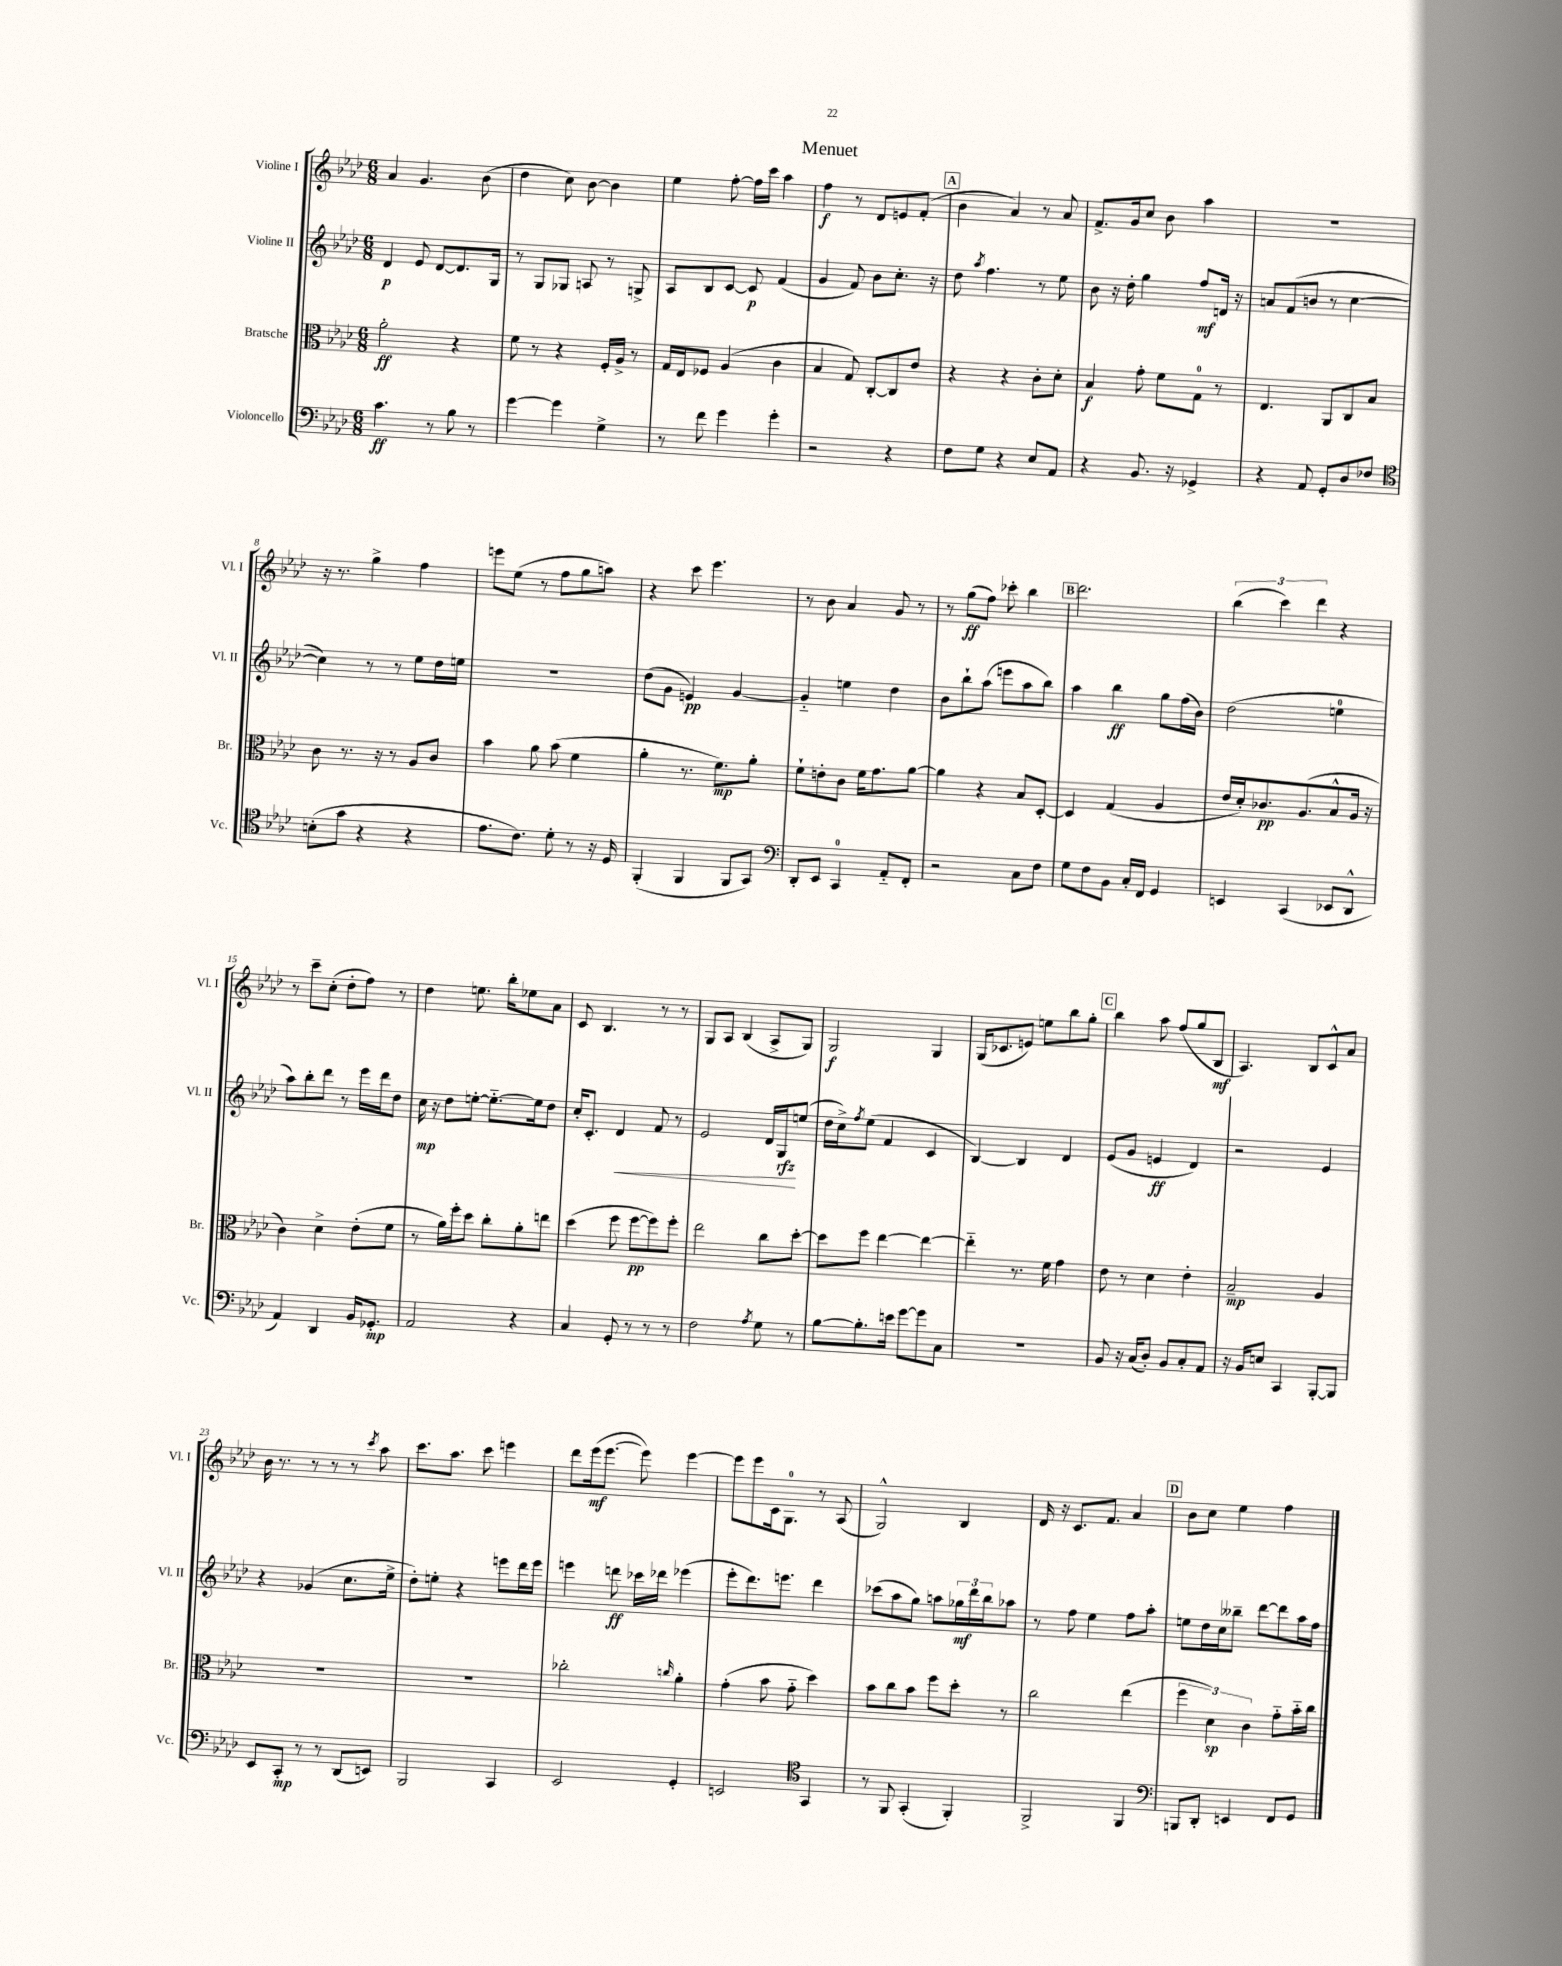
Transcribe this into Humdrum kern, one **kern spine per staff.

**kern	**dynam	**kern	**dynam	**kern	**dynam	**kern	**dynam
*part4	*part4	*part3	*part3	*part2	*part2	*part1	*part1
*staff4	*staff4	*staff3	*staff3	*staff2	*staff2	*staff1	*staff1
*I"Violoncello	*	*I"Bratsche	*	*I"Violine II	*	*I"Violine I	*
*I'Vc.	*	*I'Br.	*	*I'Vl. II	*	*I'Vl. I	*
*clefF4	*	*clefC3	*	*clefG2	*	*clefG2	*
*k[b-e-a-d-]	*	*k[b-e-a-d-]	*	*k[b-e-a-d-]	*	*k[b-e-a-d-]	*
*M6/8	*	*M6/8	*	*M6/8	*	*M6/8	*
=1	=1	=1	=1	=1	=1	=1	=1
4.c\	ff	2a-'\	ff	4d-/	p	4a-/	.
.	.	.	.	8e-/	.	4.g/	.
8r	.	.	.	[8d-/L	.	.	.
8B-\	.	4r	.	8.d-/]	.	.	.
8r	.	.	.	.	.	(8b-\	.
.	.	.	.	16G/Jk	.	.	.
=2	=2	=2	=2	=2	=2	=2	=2
[4g\	.	8f\	.	8r	.	4dd-\	.
.	.	8r	.	8G/L	.	.	.
4g\]	.	4r	.	8G-X/J	.	8cc\)	.
.	.	.	.	8An/	.	[8b-\	.
4G^\	.	16F'/LL	.	8r	.	4b-\]	.
.	.	16A-^/JJ	.	.	.	.	.
.	.	8r	.	8Gn^/	.	.	.
=3	=3	=3	=3	=3	=3	=3	=3
8r	.	16G/LL	.	8A-/L	.	4ee-\	.
.	.	16E-/J	.	.	.	.	.
8f\	.	8F-X/J	.	8B-/	.	.	.
4g\	.	(4A-/	.	[8c/J	.	[8ff'\	.
.	.	.	.	8c/]	p	16ff\LL]	.
.	.	.	.	.	.	16ccc\JJ	.
4g'\	.	4c\	.	(4f/	.	4aa-\	.
=4	=4	=4	=4	=4	=4	=4	=4
2r	.	4B-/	.	4g/	.	4ff\	f
.	.	8G/)	.	8f/)	.	8r	.
.	.	[8C'/L	.	8b-\L	.	8d-/L	.
4r	.	8C/]	.	8.cc'\J	.	8en/	.
.	.	8e-/J	.	.	.	(8f'/J	.
.	.	.	.	16r	.	.	.
!!LO:REH:place=s1:t=A
=5	=5	=5	=5	=5	=5	=5	=5
8F\L	.	4r	.	8dd-\	.	4b-\	.
.	.	.	.	8qaa-/	.	.	.
8G\J	.	.	.	4.ff\	.	.	.
4r	.	4r	.	.	.	4a-/)	.
8E-/L	.	8c'\L	.	8r	.	8r	.
8AA-/J	.	8d-'\J	.	8ee-\	.	8a-/	.
=6	=6	=6	=6	=6	=6	=6	=6
4r	.	4B-/	f	8b-\	.	8.f^/L	.
.	.	.	.	16r	.	.	.
.	.	.	.	16dd-'\	.	16g/k	.
8.BB-/	.	8g'\	.	4gg\	.	8cc/J	.
.	.	8f\L	.	.	.	8b-\	.
16r	.	.	.	.	.	.	.
4GG-X^/	.	8G\J	.	8ff/L	mf	4aa-\	.
.	.	8r	.	16dn/Jk	.	.	.
.	.	.	.	16r	.	.	.
=7	=7	=7	=7	=7	=7	=7	=7
4r	.	4.E-/	.	8an/L	.	2.r	.
.	.	.	.	(8f/	.	.	.
8AA-/	.	.	.	8bn/J	.	.	.
8GG'/L	.	8AA-/L	.	8r	.	.	.
8D-/	.	8C/	.	[4cc\	.	.	.
8F-X/J	.	8B-/J	.	.	.	.	.
!!LO:LB:g=z
=8	=8	=8	=8	=8	=8	=8	=8
*clefC4	*	*	*	*	*	*	*
(8Bn'\L	.	8c\	.	4cc\])	.	16r	.
.	.	.	.	.	.	8.r	.
8g\J	.	8.r	.	.	.	.	.
4r	.	.	.	8r	.	4gg^\	.
.	.	16r	.	.	.	.	.
.	.	8r	.	8r	.	.	.
4r	.	8A-/L	.	8ee-\L	.	4ff\	.
.	.	8c/J	.	16dd-\L	.	.	.
.	.	.	.	16een\JJ	.	.	.
=9	=9	=9	=9	=9	=9	=9	=9
8.e-\L	.	4b-\	.	2.r	.	8eeen\L	.
.	.	.	.	.	.	(8ee-\J	.
8.c\J)	.	.	.	.	.	.	.
.	.	8a-\	.	.	.	8r	.
8d-'\	.	(8b-\	.	.	.	8ff\L	.
8r	.	4f\	.	.	.	8gg\	.
16r	.	.	.	.	.	8aan\J)	.
16D-/	.	.	.	.	.	.	.
=10	=10	=10	=10	=10	=10	=10	=10
(4FF'/	.	4a-'\	.	(8dd-\L	.	4r	.
.	.	.	.	8g\J	.	.	.
4FF/	.	8.r	.	4en/)	pp	8ccc\	.
.	.	.	.	.	.	4.eee-\	.
.	.	8.f\L)	mp	.	.	.	.
8FF/L	.	.	.	[4g/	.	.	.
8GG/J)	.	8a-'\J	.	.	.	.	.
=11	=11	=11	=11	=11	=11	=11	=11
*clefF4	*	*	*	*	*	*	*
8DD-'/L	.	8f`\L	.	4g/]	.	8r	.
8EE-/J	.	8en'\	.	.	.	8b-\	.
4CC/	.	8c\J	.	4een\	.	4a-/	.
.	.	16f\KL	.	.	.	.	.
.	.	8.g\	.	.	.	.	.
8AA-/L	.	.	.	4dd-\	.	8g/	.
8FF'/J	.	[8a-\J	.	.	.	8r	.
=12	=12	=12	=12	=12	=12	=12	=12
2r	.	4a-\]	.	8b-\L	.	8r	.
.	.	.	.	8bb-`\	.	(8gg\L	ff
.	.	4r	.	(8aa-\J	.	8ff\J)	.
.	.	.	.	8eeen\L	.	8ccc-X'\	.
8C\L	.	8B-/L	.	8aa-\	.	4bb-\	.
8F\J	.	[8D-'/J	.	8bb-\J)	.	.	.
!!LO:REH:place=s1:t=B
=13	=13	=13	=13	=13	=13	=13	=13
8G\L	.	4D-/]	.	4aa-\	.	2.ddd-\	.
8F\	.	.	.	.	.	.	.
8BB-\J	.	(4G/	.	4bb-\	ff	.	.
16C'/LL	.	.	.	.	.	.	.
16FF/JJ	.	.	.	.	.	.	.
4GG/	.	4A-/	.	8gg\L	.	.	.
.	.	.	.	(16ff\L	.	.	.
.	.	.	.	16b-\JJ)	.	.	.
=14	=14	=14	=14	=14	=14	=14	=14
4EEn/	.	16e-/LL	.	(2dd-\	.	(6bb-\	.
.	.	16d-'/J)	.	.	.	.	.
.	.	8.c-X/	pp	.	.	.	.
.	.	.	.	.	.	6ccc\)	.
(4CC/	.	.	.	.	.	.	.
.	.	(8.A-/	.	.	.	.	.
.	.	.	.	.	.	6ddd-\	.
8EE-X/L	.	8B-^^/	.	4een\	.	4r	.
8DD-^^/J	.	16A-/Jk	.	.	.	.	.
.	.	16r	.	.	.	.	.
!!LO:LB:g=z
=15	=15	=15	=15	=15	=15	=15	=15
4AA-/)	.	4c\)	.	8aa-\L)	.	8r	.
.	.	.	.	8bb-'\	.	8ccc~\L	.
4DD-/	.	4d-^\	.	8ddd-\J	.	(8cc'\J	.
.	.	.	.	8r	.	8dd-'\L	.
16BB-/KL	.	(8e-'\L	.	16eee-\LL	.	8ff\J)	.
8.GG-X'/J	mp	.	.	16ddd-\J	.	.	.
.	.	8f\J	.	8dd-\J	.	8r	.
=16	=16	=16	=16	=16	=16	=16	=16
2AA-/	.	8r	.	16cc\	mp	4dd-\	.
.	.	.	.	16r	.	.	.
.	.	16a-\LL)	.	8dd-\L	.	.	.
.	.	16ff'\J	.	.	.	.	.
.	.	8dd-\J	.	[8een'\J	.	8.een\	.
.	.	8cc'\L	.	8.ee\L_	.	.	.
.	.	.	.	.	.	16bb-'\KL	.
4r	.	8a-'\	.	.	.	8ee-X\	.
.	.	.	.	16ee\k]	.	.	.
.	.	8een\J	.	8dd-\J	.	8a-\J	.
=17	=17	=17	=17	=17	=17	=17	=17
4C/	.	(4dd-\	.	16cc'/KL	.	8c/	.
.	.	.	.	8.c'/J	.	.	.
.	.	.	.	.	.	4.B-/	.
!	!	!	!	!	!LO:HP:b	!	!
8GG'/	.	8ff\	.	4d-/	<	.	.
8r	.	[8ff\L	pp	.	.	.	.
8r	.	8ff\])	.	8f/	.	8r	.
8r	.	8ff'\J	.	8r	.	8r	.
=18	=18	=18	=18	=18	=18	=18	=18
2F\	.	2ee-\	.	2e-/	.	8G/L	.
.	.	.	.	.	.	8A-/J	.
.	.	.	.	.	.	(4B-/	.
8qA-/	.	.	.	.	.	.	.
8G\	.	8cc\L	.	16d-/LL	.	8A-^/L	.
.	.	.	.	16G/J	rfz	.	.
8r	.	[8dd-'\J	.	(8een/J	[	8G/J)	.
=19	=19	=19	=19	=19	=19	=19	=19
[8B-\L	.	8dd-\L]	.	16dd-\LL	.	2G/	f
.	.	.	.	16cc^\J)	.	.	.
.	.	.	.	8qff/	.	.	.
8.B-'\]	.	8ff\J	.	(8ee-\J	.	.	.
.	.	[4ee-\	.	4f/	.	.	.
16en\Jk	.	.	.	.	.	.	.
[8g\L	.	.	.	.	.	.	.
8g\]	.	4ee-\_	.	4c/	.	4G/	.
8C\J	.	.	.	.	.	.	.
=20	=20	=20	=20	=20	=20	=20	=20
2.r	.	4ee-\]	.	[4B-/)	.	(16G/KL	.
.	.	.	.	.	.	8.c-X/	.
.	.	8.r	.	4B-/]	.	8en/J)	.
.	.	.	.	.	.	8een\L	.
.	.	16f\	.	.	.	.	.
.	.	4g\	.	4d-/	.	8bb-\	.
.	.	.	.	.	.	8gg'\J	.
!!LO:REH:place=s1:t=C
=21	=21	=21	=21	=21	=21	=21	=21
8BB-/	.	8e-\	.	(8e-/L	.	4bb-\	.
16r	.	8r	.	8g/J	.	.	.
(16C/KL	.	.	.	.	.	.	.
8D-'/J)	.	4d-\	.	4en/	ff	8aa-\	.
8BB-/L	.	.	.	.	.	(8ff/L	.
8C'/	.	4e-'\	.	4d-/)	.	8gg/	.
8AA-/J	.	.	.	.	.	8B-/J	mf
=22	=22	=22	=22	=22	=22	=22	=22
16r	.	2B-~/	mp	2r	.	4.A-/)	.
16BB-/KL	.	.	.	.	.	.	.
8En/J	.	.	.	.	.	.	.
4CC/	.	.	.	.	.	.	.
.	.	.	.	.	.	8B-/L	.
[8BBB-'/L	.	4A-/	.	4e-/	.	8c^^/	.
8BBB-/J]	.	.	.	.	.	8a-/J	.
!!LO:LB:g=z
=23	=23	=23	=23	=23	=23	=23	=23
8EE-/L	.	2.r	.	4r	.	16b-\	.
.	.	.	.	.	.	8.r	.
8CC'/J	mp	.	.	.	.	.	.
8r	.	.	.	(4g-X/	.	8r	.
8r	.	.	.	.	.	8r	.
(8DD-/L	.	.	.	8.cc\L	.	8r	.
.	.	.	.	.	.	8qccc/	.
8EEn/J)	.	.	.	.	.	8aa-\	.
.	.	.	.	16ee-^\Jk	.	.	.
=24	=24	=24	=24	=24	=24	=24	=24
2BBB-/	.	2.r	.	8dd-'\L)	.	8.ccc\L	.
.	.	.	.	8een'\J	.	.	.
.	.	.	.	.	.	8.aa-\J	.
.	.	.	.	4r	.	.	.
.	.	.	.	.	.	8ccc\	.
4CC/	.	.	.	8eeen\L	.	4eeen\	.
.	.	.	.	16ddd-\L	.	.	.
.	.	.	.	16eee\JJ	.	.	.
=25	=25	=25	=25	=25	=25	=25	=25
2EE-/	.	2cc-X'\	.	4eeen\	.	8ddd-\L	.
.	.	.	.	.	.	(16eee-\k	mf
.	.	.	.	.	.	[8.eee-\J	.
.	.	.	.	8dddn\	ff	.	.
.	.	.	.	16ccc-X\LL	.	8eee-\])	.
.	.	.	.	16ddd-X\JJ	.	.	.
.	.	16qqccn/	.	.	.	.	.
4GG'/	.	4a-'\	.	(4eee-X\	.	[4eee-\	.
=26	=26	=26	=26	=26	=26	=26	=26
2EEn/	.	(4g'\	.	8eee-'\L	.	8eee-\L]	.
.	.	.	.	8.ddd-\)	.	8eee-\	.
.	.	8b-\	.	.	.	16c\k	.
.	.	.	.	8.eeen\J	.	8.G\J	.
.	.	8g\	.	.	.	.	.
*clefC4	*	*	*	*	*	*	*
4GG/	.	4dd-\)	.	4ddd-\	.	8r	.
.	.	.	.	.	.	(8A-/	.
=27	=27	=27	=27	=27	=27	=27	=27
8r	.	8b-\L	.	(8ccc-X\L	.	2G^^/)	.
8FF/	.	8cc\	.	8aa-\	.	.	.
(4GG'/	.	8b-\J	.	8gg\J)	.	.	.
.	.	8ff\L	.	8aan\L	.	.	.
4FF'/)	.	8dd-'\J	.	24gg-X\L	mf	4B-/	.
.	.	.	.	24ddd-\	.	.	.
.	.	.	.	24bb-\J	.	.	.
.	.	8r	.	8aa-X\J	.	.	.
=28	=28	=28	=28	=28	=28	=28	=28
2FF^/	.	2cc\	.	8r	.	16d-/	.
.	.	.	.	.	.	16r	.
.	.	.	.	8ff\	.	8.c/L	.
.	.	.	.	4ee-\	.	.	.
.	.	.	.	.	.	8.f/J	.
4FF/	.	(4ee-\	.	8ff\L	.	4a-/	.
.	.	.	.	8aa-'\J	.	.	.
!!LO:REH:place=s1:t=D
=29	=29	=29	=29	=29	=29	=29	=29
*clefF4	*	*	*	*	*	*	*
8BBBn/L	.	6ff\	.	8een\L	.	8b-\L	.
8DD-'/J	.	.	.	16dd-\L	.	8cc\J	.
.	.	6d-\)	sp	.	.	.	.
.	.	.	.	16cc\J	.	.	.
4EEn/	.	.	.	8bb--X~\J	.	4ee-\	.
.	.	6c\	.	.	.	.	.
.	.	.	.	[8ddd-\L	.	.	.
8FF/L	.	8g\L	.	8ddd-\]	.	4ff\	.
8GG/J	.	16b-\L	.	16aa-\L	.	.	.
.	.	16cc\JJ	.	16ff\JJ	.	.	.
==	==	==	==	==	==	==	==
*-	*-	*-	*-	*-	*-	*-	*-
